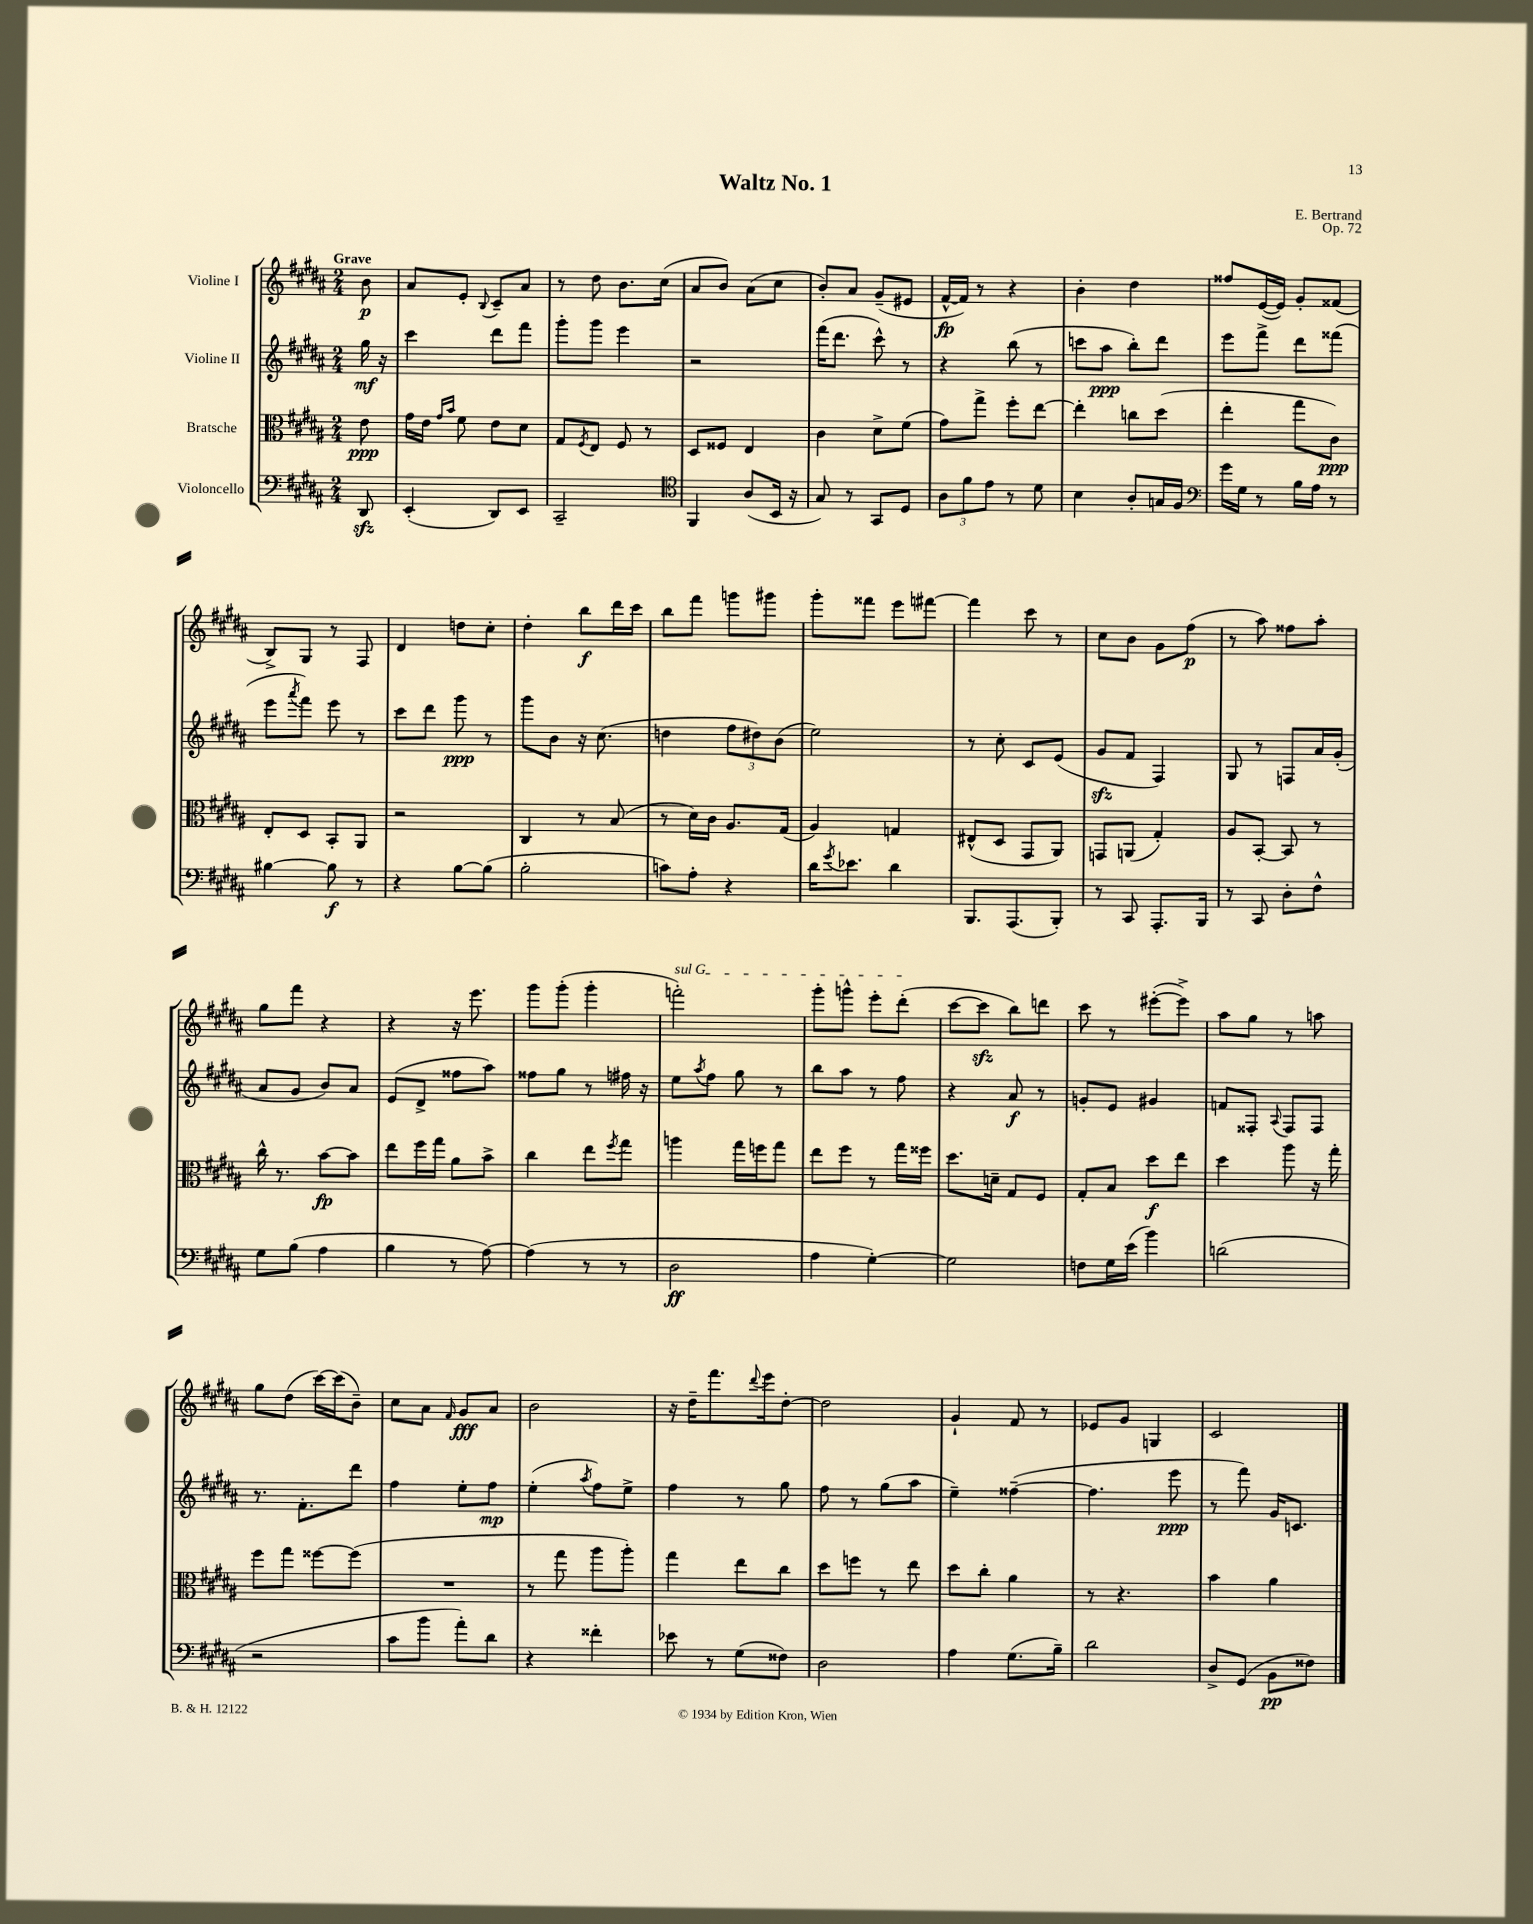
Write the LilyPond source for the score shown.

\header { title = "Waltz No. 1" composer = "E. Bertrand" opus = "Op. 72" }
<<
\new StaffGroup <<
\new Staff = "s0" \with { instrumentName = "Violine I" } {
    \clef treble \key b \major \numericTimeSignature \time 2/4 \partial 8 \tempo "Grave"
    b'8\p |
    ais'8 e'8-. \appoggiatura { b8 } cis'8-- ais'8 |
    r8 dis''8 b'8. cis''16( |
    ais'8 b'8) ais'8( cis''8 |
    b'8-.) ais'8 gis'8--( eis'8 |
    fis'16~-^\fp fis'16) r8 r4 |
    b'4-. dis''4 |
    fisis''8 e'16~( e'16) gis'8-. fisis'8( |
    b8->) gis8 r8 fis8 |
    dis'4 d''8 cis''8-. |
    dis''4-. b''8\f dis'''16 cis'''16 |
    b''8 fis'''8 g'''8 gis'''8 |
    gis'''8-. fisis'''8 e'''8 fis'''8~ |
    fis'''4 cis'''8 r8 |
    cis''8 b'8 gis'8 fis''8\p( |
    r8 ais''8) fisis''8 ais''8-. |
    gis''8 fis'''8 r4 |
    r4 r16 e'''8. |
    gis'''8 gis'''8-.( gis'''4-. |
    \once \override TextSpanner.bound-details.left.text = \markup { \italic "sul G" } f'''2-.\startTextSpan) |
    gis'''8-. g'''8-^ e'''8-. dis'''8-.\stopTextSpan( |
    cis'''8~ cis'''8\sfz b''8) d'''8 |
    cis'''8 r8 eis'''8~-.( eis'''8->) |
    ais''8 gis''8 r8 a''8 |
    gis''8 dis''8( cis'''16~) cis'''16( b'8--) |
    cis''8 ais'8 \grace { fis'16 } gis'8\fff ais'8 |
    b'2 |
    r16 dis''16-- fis'''8. \appoggiatura { dis'''8 } e'''16 dis''8~-. |
    dis''2 |
    gis'4-! fis'8 r8 |
    ees'8 gis'8 g4 |
    cis'2 \bar "|." |
}
\new Staff = "s1" \with { instrumentName = "Violine II" } {
    \clef treble \key b \major \numericTimeSignature \time 2/4 \partial 8
    gis''16\mf r16 |
    cis'''4 dis'''8 fis'''8 |
    gis'''8-. gis'''8 e'''4 |
    r2 |
    fis'''16( dis'''8. cis'''8-^) r8 |
    r4 b''8( r8 |
    c'''8 ais''8\ppp b''8-.) dis'''8 |
    e'''8 fis'''8-> dis'''8 fisis'''8( |
    e'''8 \acciaccatura { ais'''8 } fis'''8) e'''8 r8 |
    cis'''8 dis'''8 gis'''8\ppp r8 |
    gis'''8 b'8 r16 cis''8.( |
    d''4 \tuplet 3/2 { fis''8 dis''8) b'8( } |
    e''2) |
    r8 cis''8-. cis'8 e'8( |
    gis'8\sfz fis'8 fis4) |
    gis8 r8 f8 ais'16 gis'16-.( |
    ais'8 gis'8 b'8) ais'8 |
    e'8( dis'8-> fisis''8 ais''8) |
    fisis''8 gis''8 r8 fis''16 r16 |
    e''8 \acciaccatura { ais''8 } fis''8 gis''8 r8 |
    b''8 ais''8 r8 fis''8 |
    r4 ais'8\f r8 |
    g'8-. e'8 gis'4 |
    f'8 fisis8-. \appoggiatura { ais8 } fisis8 fisis8 |
    r8. fis'8.-. dis'''8 |
    fis''4 e''8-. fis''8\mp |
    e''4-.( \acciaccatura { ais''8 } fis''8) e''8-> |
    fis''4 r8 gis''8 |
    fis''8 r8 gis''8( ais''8 |
    e''4--) fisis''4~--( |
    fisis''4. e'''8\ppp |
    r8 fis'''8) gis'16 c'8. \bar "|." |
}
\new Staff = "s2" \with { instrumentName = "Bratsche" } {
    \clef alto \key b \major \numericTimeSignature \time 2/4 \partial 8
    e'8\ppp |
    gis'16 e'16 \grace { gis'16 b'16 } fis'8 e'8 dis'8 |
    gis8 \acciaccatura { fis8 } e8 fis8 r8 |
    dis8 fisis8 e4 |
    cis'4 dis'8-> fis'8( |
    gis'8) gis''8-> fis''8-. e''8~ |
    e''4-. c''8 dis''8( |
    e''4-. gis''8 cis'8\ppp) |
    e8-. dis8 b,8-. ais,8 |
    r2 |
    cis4 r8 b8( |
    r8 dis'16) cis'16 ais8. gis16( |
    ais4) g4 |
    eis8-^( dis8 gis,8 ais,8) |
    g,8 a,8( gis4-.) |
    ais8 b,8~-. b,8 r8 |
    cis''16-^ r8. b'8~\fp b'8 |
    e''8 fis''16 gis''16 ais'8 b'8-> |
    cis''4 e''8 \acciaccatura { fis''8 } gis''8 |
    a''4 gis''16 f''16 gis''8 |
    e''8 fis''8 r8 gis''16 fisis''16 |
    dis''8. d'16-- gis8 fis8 |
    gis8-. b8 dis''8\f e''8 |
    dis''4 ais''8 r16 gis''16-. |
    fis''8 gis''8 fisis''8~ fisis''8( |
    R2 |
    r8 gis''8 ais''8 ais''8-.) |
    gis''4 e''8 cis''8 |
    dis''8 f''8 r8 e''8 |
    dis''8 cis''8-. ais'4 |
    r8 r4. |
    b'4 ais'4 \bar "|." |
}
\new Staff = "s3" \with { instrumentName = "Violoncello" } {
    \clef bass \key b \major \numericTimeSignature \time 2/4 \partial 8
    dis,8\sfz |
    e,4-.( dis,8) e,8 |
    cis,2-- |
    \clef tenor fis,4 ais8( b,16 r16 |
    gis8) r8 gis,8 dis8 |
    \tuplet 3/2 { ais8 fis'8 e'8 } r8 dis'8 |
    b4 ais8-. g16 fis16 |
    \clef bass gis'16 gis16 r8 b16 ais16 r8 |
    bis4~ bis8\f r8 |
    r4 b8~ b8( |
    b2-. |
    c'8) ais8-. r4 |
    dis'16 \acciaccatura { gis'8 } ees'8. dis'4 |
    b,,8. ais,,8.( b,,8-.) |
    r8 cis,8 ais,,8.-. b,,16 |
    r8 cis,8 dis8-. fis8-^ |
    gis8 b8( ais4 |
    b4 r8 ais8~) |
    ais4( r8 r8 |
    dis2\ff |
    ais4 gis4~-.) |
    gis2 |
    f8 gis16 e'16( b'4) |
    d'2( |
    r2 |
    cis'8 b'8 ais'8-.) dis'8 |
    r4 fisis'4-. |
    ees'8 r8 gis8( fisis8) |
    dis2 |
    ais4 gis8.( b16--) |
    dis'2 |
    dis8-> gis,8( b,8\pp fisis8) \bar "|." |
}
>>
>>
\layout { \context { \Score \remove "Bar_number_engraver" } }
